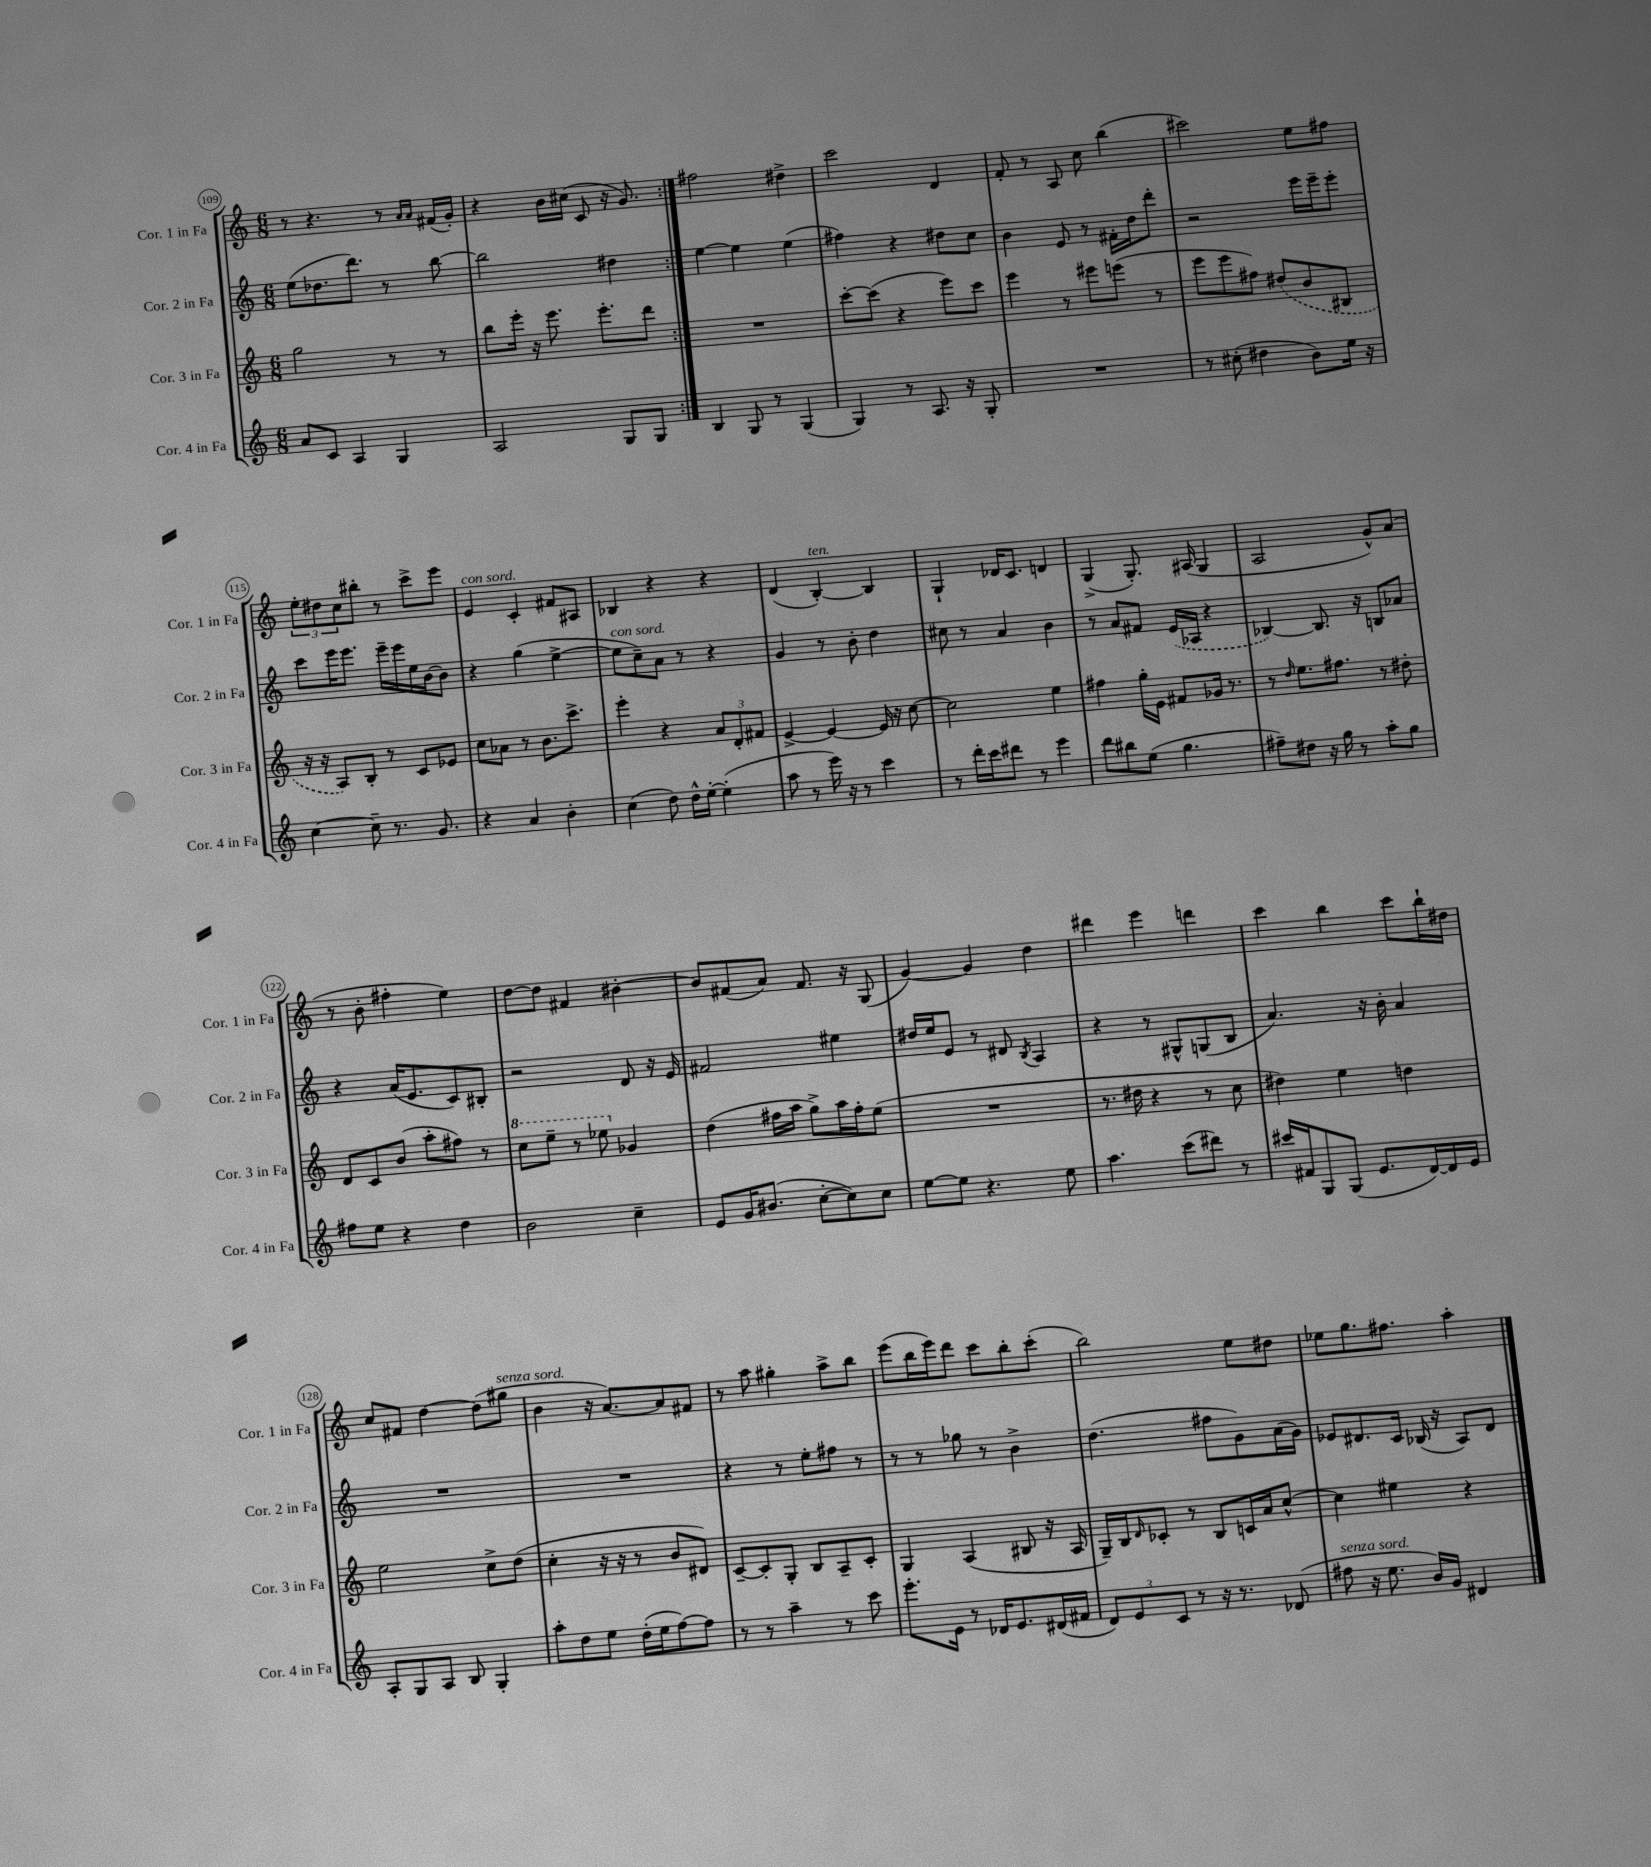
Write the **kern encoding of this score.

**kern	**kern	**kern	**kern
*part4	*part3	*part2	*part1
*staff4	*staff3	*staff2	*staff1
*I"Cor. 4 in Fa	*I"Cor. 3 in Fa	*I"Cor. 2 in Fa	*I"Cor. 1 in Fa
*I'Cor. 4 in Fa	*I'Cor. 3 in Fa	*I'Cor. 2 in Fa	*I'Cor. 1 in Fa
*clefG2	*clefG2	*clefG2	*clefG2
*k[]	*k[]	*k[]	*k[]
*M6/8	*M6/8	*M6/8	*M6/8
=109	=109	=109	=109
8a/L	2gg\	(8ee\L	8r
8c/J	.	8.dd-X\	4.r
4A/	.	.	.
.	.	8.ddd\J)	.
4G/	8r	8r	8r
.	.	.	16qqa/LL
.	.	.	16qqa/JJ
.	8r	[8bb\	(16f#X/LL
.	.	.	16g'/JJ)
=110	=110	=110	=110
2A/	8bb\L	2bb\]	4r
.	16eee'\Jk	.	.
.	16r	.	.
.	8.eee\	.	16b\LL
.	.	.	(16cc#X\JJ
.	.	.	8c/
.	8.eee'\L	.	.
8G/L	.	4dd#X\	16r
.	.	.	8.g/)
8G/J	8ddd\J	.	.
=111:|!	=111:|!	=111:|!	=111:|!
4B/	2.r	[4ee\	2ff#X\
8G/	.	4ee\]	.
8r	.	.	.
(4G/	.	(4ee\	4dd#X^\
=112	=112	=112	=112
4G/)	[8ccc'\L	4ff#X\)	2ccc\
.	(8ccc\J]	.	.
8r	4r	4r	.
8.A/	.	.	.
.	8eee\L)	8dd#X\L	4d/
16r	.	.	.
8G'/	8ccc\J	8cc\J	.
=113	=113	=113	=113
2.r	4eee\	4b\	8f'/
.	.	.	8r
.	8r	8e/	8A/
.	8eee#X\L	8r	8cc\
.	(8eeen\J	16f#X'\LL	(4bb\
.	.	16dd\J	.
.	8r	8ddd'\J	.
=114	=114	=114	=114
8r	8eee\L	2r	2ccc#X\)
(8cc#X'\	8eee\	.	.
4dd#X\	8ff#X\J)	.	.
.	(8dd#X/L	.	.
8b\L)	8b/	16eee\LL	8ee\L
.	.	16eee~\J	.
16ee\Jk	8B#X/J	8eee'\J	8ff#X\J
16r	.	.	.
!!LO:LB:g=z
=115	=115	=115	=115
[4cc\	16r	8ccc\L	12ee'\L
.	16r	.	.
.	.	.	12dd#X\
.	8A/L)	16eee\K	.
.	.	.	12cc\
.	.	8.eee\J	.
8cc~\]	8B'/J	.	8bb#X'\J
8.r	8r	16eee~\LL	8r
.	.	16eee\	.
.	8c/L	16ee\	8ccc^\L
8.g/	.	[16b\J	.
.	8e-X/J	8b\J]	8eee\J
=116	=116	=116	=116
!	!	!	!LO:TX:a:i:t=con sord.
4r	8cc\L	4r	4e/
.	8a-X\J	.	.
4a/	8r	(4gg\	4c'/
.	8.b\L	.	.
4b'\	.	[4ee^\	8f#X/L
.	8.ccc^\J	.	.
.	.	.	8A#X/J
=117	=117	=117	=117
!	!	!LO:TX:a:i:t=con sord.	!
(4cc\	4eee'\	8ee\L]	4B-X/
.	.	8cc~\)	.
8dd\)	4r	8a\J	4r
16dd^^\LL	.	8r	.
[16ee'\JJ	.	.	.
(4ee'\]	12a/L	4r	4r
.	12d'/	.	.
.	12f#X/J	.	.
=118	=118	=118	=118
8aa\	[4e^/	4g/	(4d/
8r	.	.	.
!	!	!	!LO:TX:a:i:t=ten.
16eee\)	4e/_	8r	[4B'/)
16r	.	.	.
8r	.	8b'\	.
4ccc\	16e/]	4dd\	4B/]
.	16r	.	.
.	[8cc\	.	.
=119	=119	=119	=119
8r	2cc\]	8cc#X\	4G`/
16ddd'\LL	.	8r	.
16ccc\J	.	.	.
8ddd#X\J	.	4a/	16d-X/KL
.	.	.	8.c/J
8r	.	.	.
4eee\	4ee\	4b\	4dn/
=120	=120	=120	=120
8ddd\L	4ff#X\	8r	(4G^/
8bb#X\	.	8a/L	.
(8ee\J	16gg'\LL	8f#X/J	8.G'/)
.	16e\JJ	.	.
4.gg\	8f#X/L	(16e/LL	.
.	.	16A-X/JJ	(16A#X/
.	16g-X/Jk	4r	4G/
.	8.r	.	.
=121	=121	=121	=121
8ff#X~\L)	8r	[4B-X/)	2A/
.	16qqdd/	.	.
8dd#X\J	8.ee\L	.	.
16r	.	8.B-/]	.
16gg\	8.ff#X\J	.	.
8r	.	.	.
.	.	16r	.
8aa'\L	8r	8Bn/L	8g^^/L)
8gg\J	8dd#X'\	8a-X/J	(8a/J
!!LO:LB:g=z
=122	=122	=122	=122
8ff#X\L	8d/L	4r	8r
8ee\J	8c/	.	8b'\
4r	(8b/J	(16a/KL	4ff#X'\
.	.	8.e/	.
.	8aa'\L	.	.
4dd\	8ff#X\J)	8c/)	4ee\)
.	8r	8B#X'/J	.
=123	=123	=123	=123
*	*8va	*	*
2b\	8ccc\L	2r	[8dd\L
.	8eee~\J	.	8dd\J]
.	8r	.	4f#X/
.	8eee-X\	.	.
*	*X8va	*	*
4cc~\	4g-X/	8d/	[4b#X'\
.	.	16r	.
.	.	16e/	.
=124	=124	=124	=124
8e/L	(4dd\	2f#X/	8b#/L]
16g/K	.	.	(8f#X/
(8.b#X/J	.	.	.
.	16ff#X\LL	.	8a/J)
.	16aa\JJ	.	.
[8cc'\L	8gg^\L)	.	8.f#/
8cc\])	16aa\L	4ee#X\	.
.	16ff#'\J	.	16r
8cc\J	(8ee\J	.	(8G/
=125	=125	=125	=125
[8ee\L	2.r	16dd#X/LL	[4g/)
.	.	16ee/J	.
8ee\J]	.	8e/J	.
4.r	.	8r	4g/]
.	.	8d#X/	.
.	.	8qB/	.
.	.	4A/	4dd\
8ee\	.	.	.
=126	=126	=126	=126
4.aa\	8.r	4r	4ddd#X\
.	16dd#X\	.	.
.	4r	8r	4eee\
(8ccc\L	.	8G#X^^/L	.
8ddd#X\J)	8r	(8Gn/	4dddn\
8r	8cc\	8B/J	.
=127	=127	=127	=127
16ccc#X/LL	4dd#X\)	4.a/)	4ccc\
16f#X/J	.	.	.
8G/	.	.	.
(8G/J	4ee\	.	4bb\
8.e/L	.	16r	.
.	.	16b'\	.
.	4ddn\	4a/	8ccc\L
[16d/L)	.	.	.
16d/]	.	.	16bb`\L
16e/JJ	.	.	16dd#X\JJ
!!LO:LB:g=z
=128	=128	=128	=128
8A'/L	2ee\	2.r	8cc/L
8G/	.	.	8f#X/J
8A/J	.	.	[4dd\
8B/	.	.	.
4G'/	8cc^\L	.	(8dd\L]
!	!	!	!LO:TX:a:i:t=senza sord.
.	(8dd\J	.	8gg#X\J
=129	=129	=129	=129
8aa'\L	4cc'\	2.r	4b\
8dd\	.	.	.
8ee\J	16r	.	16r
.	16r	.	[8.a/L)
(16dd'\LL	8r	.	.
16ee\J	.	.	.
[8ff\)	8b/L	.	8a/]
8ff\J]	8d#X/J)	.	8f#X/J
=130	=130	=130	=130
8r	[8c~/L	4r	8r
8r	8c'/]	.	8aa\
4aa~\	8G'/J	8r	4gg#X'\
.	8B/L	8ee'\L	.
8r	8A~/	8ff#X\J	8aa^\L
8ccc\	8c'/J	8r	8bb\J
=131	=131	=131	=131
8.eee'\L	4G/	8r	(8eee\L
.	.	8r	16bb\L
16e\Jk	.	.	16eee\J)
8r	(4A/	8gg-X\	8ddd\J
16d-X/KL	.	8r	8ccc\L
8.e/	.	.	.
.	8B#X/	4b^\	8bb'\
(16d#X/L	16r	.	(8ccc'\J
16f#X/JJ	16A/	.	.
=132	=132	=132	=132
12d/L)	16G~/LL)	(4.dd\	2bb\)
.	16B/J	.	.
12e/	.	.	.
.	16qqd/	.	.
.	8c-X'/J	.	.
12c/J	.	.	.
8r	8r	.	.
16r	8B/L	8ff#X\L	.
8.r	.	.	.
.	16cn/L	8g\)	8ee\L
.	16a/J	.	.
(8d-X/	[8cc^^/J	(16a\L	8dd#X\J
.	.	16g\JJ)	.
=133	=133	=133	=133
!LO:TX:a:i:t=senza sord.	!	!	!
8ff#X\	4cc\]	8e-X/L	8ee-X\L
16r	.	8.d#X/	8.gg\
8.ee\	.	.	.
.	4ee#X\	.	.
.	.	16c/Jk	8.ff#X\J
16b/LL)	.	(16B-X/	.
16g/JJ	.	16r	.
4d#X/	4r	8A/L)	4aa'\
.	.	8d#/J	.
==	==	==	==
*-	*-	*-	*-
